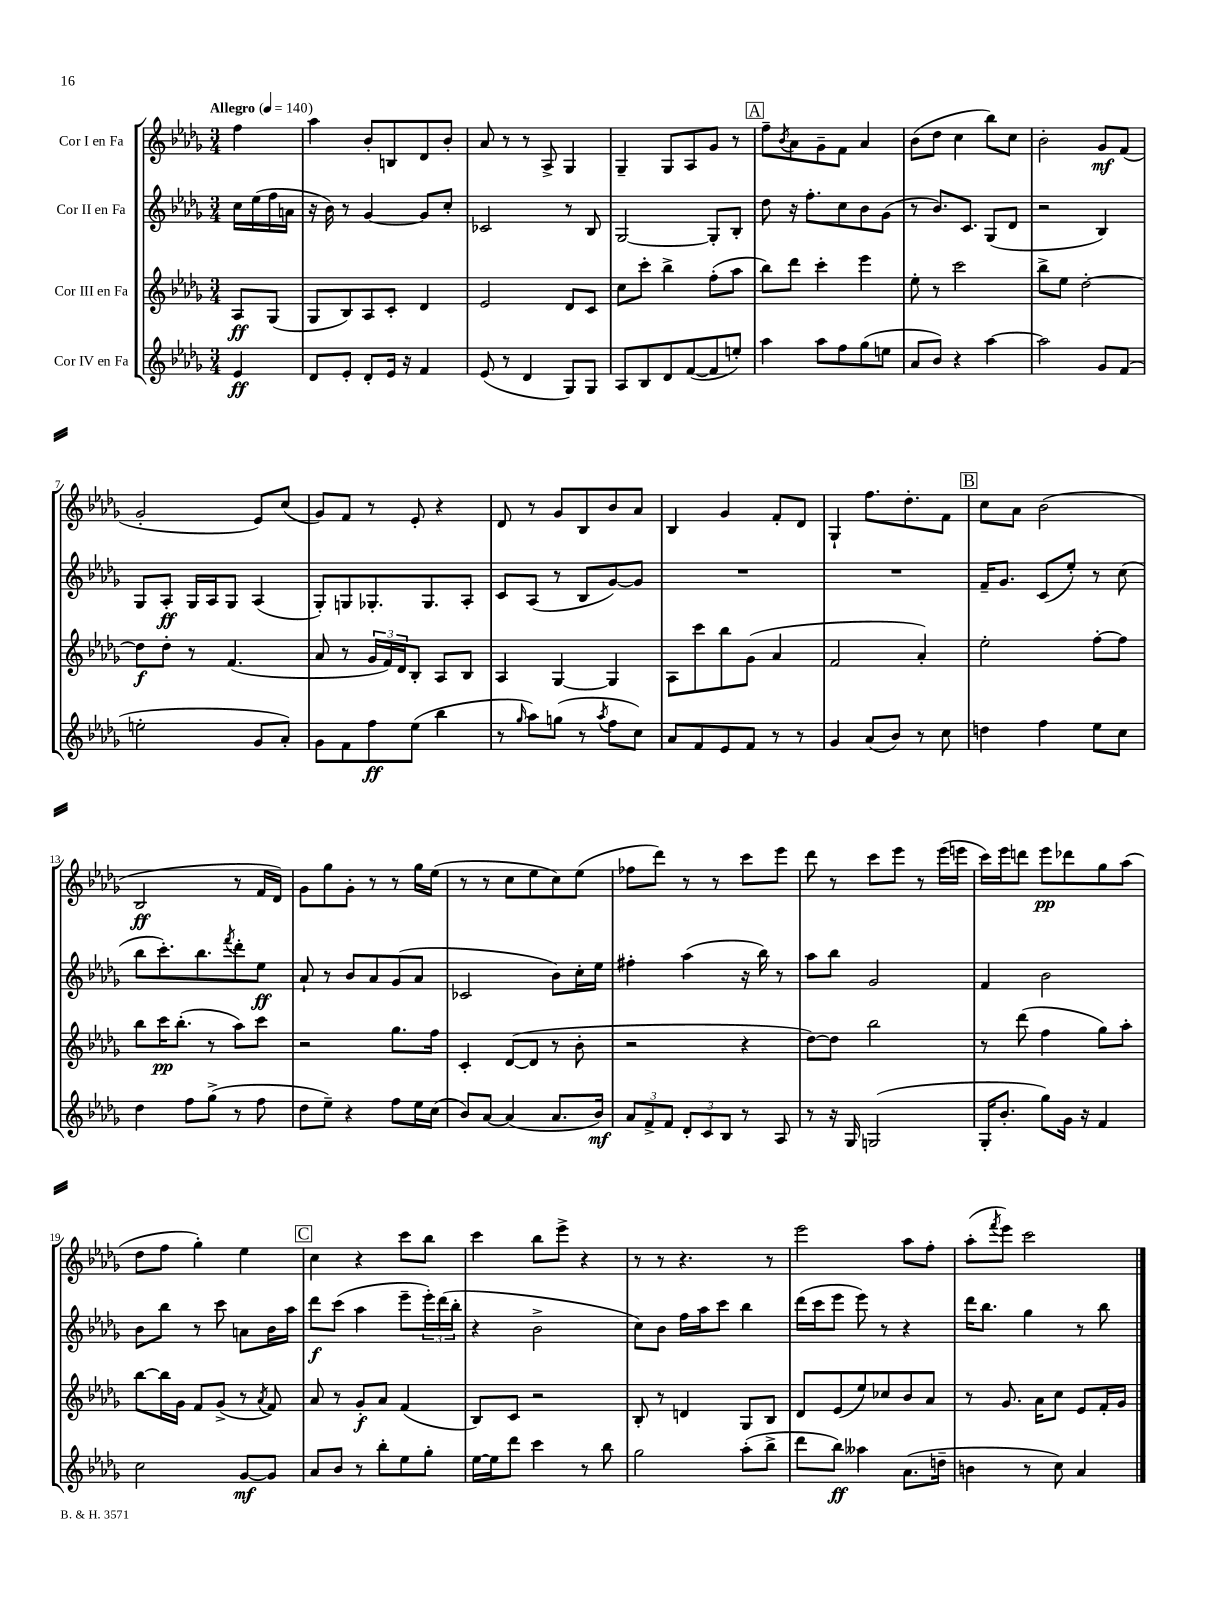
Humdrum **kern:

**kern	**dynam	**kern	**dynam	**kern	**dynam	**kern	**dynam
*part4	*part4	*part3	*part3	*part2	*part2	*part1	*part1
*staff4	*staff4	*staff3	*staff3	*staff2	*staff2	*staff1	*staff1
*I"Cor IV en Fa	*	*I"Cor III en Fa	*	*I"Cor II en Fa	*	*I"Cor I en Fa	*
*clefG2	*	*clefG2	*	*clefG2	*	*clefG2	*
*k[b-e-a-d-g-]	*	*k[b-e-a-d-g-]	*	*k[b-e-a-d-g-]	*	*k[b-e-a-d-g-]	*
*M3/4	*	*M3/4	*	*M3/4	*	*M3/4	*
*MM140	*	*MM140	*	*MM140	*	*MM140	*
=	=	=	=	=	=	=	=
!	!	!	!	!	!	!LO:TX:a:B:t=Allegro	!
4e-/	ff	8A-/L	ff	16cc\LL	.	4ff\	.
.	.	.	.	(16ee-\	.	.	.
.	.	(8G-/J	.	16ff\	.	.	.
.	.	.	.	16an\JJ	.	.	.
=1	=1	=1	=1	=1	=1	=1	=1
8d-/L	.	8G-/L	.	16r	.	4aa-\	.
.	.	.	.	16b-\)	.	.	.
8e-'/J	.	8B-/)	.	8r	.	.	.
8d-'/L	.	8A-/	.	[4g-/	.	8b-'/L	.
16e-/Jk	.	8c'/J	.	.	.	8Bn/	.
16r	.	.	.	.	.	.	.
4f/	.	4d-/	.	8g-/L]	.	8d-/	.
.	.	.	.	8cc'/J	.	8b-'/J	.
=2	=2	=2	=2	=2	=2	=2	=2
(8e-/	.	2e-/	.	2c-X/	.	8a-/	.
8r	.	.	.	.	.	8r	.
4d-/	.	.	.	.	.	8r	.
.	.	.	.	.	.	8A-^/	.
8G-/L)	.	8d-/L	.	8r	.	4G-/	.
8G-/J	.	8c/J	.	8B-/	.	.	.
=3	=3	=3	=3	=3	=3	=3	=3
8A-/L	.	8cc\L	.	[2G-/	.	4G-~/	.
8B-/	.	8ccc'\J	.	.	.	.	.
8d-/	.	4bb-^\	.	.	.	8G-/L	.
([8f/	.	.	.	.	.	8A-/	.
8f/]	.	(8ff'\L	.	8G-'/L]	.	8g-/J	.
8een'/J)	.	8aa-\J	.	8B-'/J	.	8r	.
!!LO:REH:place=s1:t=A
=4	=4	=4	=4	=4	=4	=4	=4
4aa-\	.	8bb-\L)	.	8dd-\	.	8ff~\L	.
.	.	.	.	.	.	8qb-/	.
.	.	8ddd-\J	.	16r	.	8a-\	.
.	.	.	.	8.ff'\L	.	.	.
8aa-\L	.	4ccc'\	.	.	.	8g-~\	.
8ff\	.	.	.	8cc\	.	8f\J	.
(8gg-\	.	4eee-\	.	8b-\	.	4a-/	.
8een\J	.	.	.	(8g-\J	.	.	.
=5	=5	=5	=5	=5	=5	=5	=5
8a-/L	.	8ee-'\	.	8r	.	(8b-\L	.
8b-/J)	.	8r	.	8.b-/L)	.	8dd-\J	.
4r	.	2ccc\	.	.	.	4cc\	.
.	.	.	.	8.c/J	.	.	.
[4aa-\	.	.	.	(8G-/L	.	8bb-\L)	.
.	.	.	.	8d-/J	.	8cc\J	.
=6	=6	=6	=6	=6	=6	=6	=6
2aa-\]	.	8bb-^\L	.	2r	.	2b-'\	.
.	.	8ee-\J	.	.	.	.	.
.	.	[2dd-'\	.	.	.	.	.
8g-/L	.	.	.	4B-/)	.	8g-/L	mf
(8f/J	.	.	.	.	.	(8f/J	.
!!LO:LB:g=z
=7	=7	=7	=7	=7	=7	=7	=7
2een'\	.	8dd-\L]	f	8G-/L	.	2g-'/	.
.	.	8dd-'\J	.	8A-'/J	ff	.	.
.	.	8r	.	16G-/LL	.	.	.
.	.	.	.	16A-/J	.	.	.
.	.	(4.f/	.	8G-/J	.	.	.
8g-/L	.	.	.	(4A-/	.	8e-/L)	.
8a-'/J)	.	.	.	.	.	(8cc/J	.
=8	=8	=8	=8	=8	=8	=8	=8
8g-\L	.	8a-/	.	8G-'/L)	.	8g-/L)	.
8f\	.	8r	.	8Gn/	.	8f/J	.
8ff\	ff	24g-/LL	.	8.G-X'/	.	8r	.
.	.	24f/)	.	.	.	.	.
.	.	24d-/J	.	.	.	.	.
(8ee-\J	.	8B-'/J	.	.	.	8e-'/	.
.	.	.	.	8.G-/	.	.	.
4bb-\	.	8A-/L	.	.	.	4r	.
.	.	8B-/J	.	8A-'/J	.	.	.
=9	=9	=9	=9	=9	=9	=9	=9
8r	.	4A-/	.	8c/L	.	8d-/	.
16qqgg-/	.	.	.	.	.	.	.
8aa-\L)	.	.	.	(8A-/J	.	8r	.
(8ggn\J	.	[4G-/	.	8r	.	8g-/L	.
8r	.	.	.	8B-/L	.	8B-/	.
8qaa-/	.	.	.	.	.	.	.
8ff\L	.	4G-/]	.	[8g-/)	.	8b-/	.
8cc\J)	.	.	.	8g-/J]	.	8a-/J	.
=10	=10	=10	=10	=10	=10	=10	=10
8a-/L	.	8A-\L	.	2.r	.	4B-/	.
8f/	.	8ccc\	.	.	.	.	.
8e-/	.	8bb-\	.	.	.	4g-/	.
8f/J	.	(8g-\J	.	.	.	.	.
8r	.	4a-/	.	.	.	8f'/L	.
8r	.	.	.	.	.	8d-/J	.
=11	=11	=11	=11	=11	=11	=11	=11
4g-/	.	2f/	.	2.r	.	4G-`/	.
(8a-/L	.	.	.	.	.	8.ff\L	.
8b-/J)	.	.	.	.	.	.	.
.	.	.	.	.	.	8.dd-'\	.
8r	.	4a-'/)	.	.	.	.	.
8cc\	.	.	.	.	.	8f\J	.
!!LO:REH:place=s1:t=B
=12	=12	=12	=12	=12	=12	=12	=12
4ddn\	.	2ee-'\	.	16f~/KL	.	8cc\L	.
.	.	.	.	8.g-/J	.	.	.
.	.	.	.	.	.	8a-\J	.
4ff\	.	.	.	(8c/L	.	(2b-\	.
.	.	.	.	8ee-'/J)	.	.	.
8ee-\L	.	[8ff'\L	.	8r	.	.	.
8cc\J	.	8ff\J]	.	(8cc\	.	.	.
!!LO:LB:g=z
=13	=13	=13	=13	=13	=13	=13	=13
4dd-\	.	8bb-\L	.	8bb-\L	.	2B-/	ff
.	.	16ccc\K	pp	8.ccc'\)	.	.	.
.	.	(8.bb-'\J	.	.	.	.	.
8ff\L	.	.	.	.	.	.	.
.	.	.	.	8.bb-\	.	.	.
(8gg-^\J	.	8r	.	.	.	.	.
.	.	.	.	8qfff/	.	.	.
8r	.	8aa-\L)	.	8ddd-'\	.	8r	.
8ff\	.	8ccc\J	.	8ee-\J	ff	16f/LL	.
.	.	.	.	.	.	16d-/JJ)	.
=14	=14	=14	=14	=14	=14	=14	=14
8dd-\L	.	2r	.	8a-`/	.	8g-\L	.
8ee-~\J)	.	.	.	8r	.	8gg-\	.
4r	.	.	.	8b-/L	.	8g-'\J	.
.	.	.	.	8a-/	.	8r	.
8ff\L	.	8.gg-\L	.	(8g-/	.	8r	.
16ee-\L	.	.	.	8a-/J	.	16gg-\LL	.
(16cc\JJ	.	16ff\Jk	.	.	.	(16ee-\JJ	.
=15	=15	=15	=15	=15	=15	=15	=15
8b-/L)	.	4c'/	.	2c-X/	.	8r	.
[8a-/J	.	.	.	.	.	8r	.
(4a-/]	.	([8d-/L	.	.	.	8cc\L	.
.	.	8d-/J]	.	.	.	8ee-\	.
8.a-/L	.	8r	.	8b-\L)	.	8cc\)	.
.	.	8b-'\	.	16cc'\L	.	(8ee-\J	.
16b-/Jk)	mf	.	.	16ee-\JJ	.	.	.
=16	=16	=16	=16	=16	=16	=16	=16
12a-/L	.	2r	.	4ff#X'\	.	8ff-X\L	.
12f^/	.	.	.	.	.	.	.
.	.	.	.	.	.	8ddd-\J)	.
12f/J	.	.	.	.	.	.	.
12d-'/L	.	.	.	(4aa-\	.	8r	.
12c/	.	.	.	.	.	.	.
.	.	.	.	.	.	8r	.
12B-/J	.	.	.	.	.	.	.
8r	.	4r	.	16r	.	8ccc\L	.
.	.	.	.	16bb-\)	.	.	.
8A-/	.	.	.	8r	.	8eee-\J	.
=17	=17	=17	=17	=17	=17	=17	=17
8r	.	[8dd-\L)	.	8aa-\L	.	8ddd-\	.
16r	.	8dd-\J]	.	8bb-\J	.	8r	.
16G-/	.	.	.	.	.	.	.
(2Gn/	.	2bb-\	.	2g-/	.	8ccc\L	.
.	.	.	.	.	.	8eee-\J	.
.	.	.	.	.	.	8r	.
.	.	.	.	.	.	(16eee-\LL	.
.	.	.	.	.	.	16eeen\JJ	.
=18	=18	=18	=18	=18	=18	=18	=18
16G-'/KL	.	8r	.	4f/	.	16ccc\LL)	.
8.b-'/J	.	.	.	.	.	16eee-\J	.
.	.	(8ddd-\	.	.	.	8dddn\J	.
8gg-\L)	.	4ff\	.	2b-\	.	8eee-\L	pp
16g-\Jk	.	.	.	.	.	8ddd-X\	.
16r	.	.	.	.	.	.	.
4f/	.	8gg-\L)	.	.	.	8gg-\	.
.	.	8aa-'\J	.	.	.	(8aa-\J	.
!!LO:LB:g=z
=19	=19	=19	=19	=19	=19	=19	=19
2cc\	.	[8bb-\L	.	8b-\L	.	8dd-\L	.
.	.	16bb-\L]	.	8bb-\J	.	8ff\J	.
.	.	16g-\JJ	.	.	.	.	.
.	.	8f/L	.	8r	.	4gg-'\)	.
.	.	(8g-^/J	.	8ccc\	.	.	.
[8g-/L	mf	8r	.	8an\L	.	4ee-\	.
.	.	8qa-/	.	.	.	.	.
8g-/J]	.	8f/)	.	16b-\L	.	.	.
.	.	.	.	16aa-\JJ	.	.	.
!!LO:REH:place=s1:t=C
=20	=20	=20	=20	=20	=20	=20	=20
8a-/L	.	8a-/	.	8ddd-\L	f	4cc\	.
8b-/J	.	8r	.	(8ccc\J	.	.	.
8r	.	8g-'/L	f	4aa-\	.	4r	.
8bb-'\L	.	8a-/J	.	.	.	.	.
8ee-\	.	(4f/	.	8eee-~\L	.	8ccc\L	.
8gg-'\J	.	.	.	24eee-'\L)	.	8bb-\J	.
.	.	.	.	(24ddd-\	.	.	.
.	.	.	.	24bb-'\JJ	.	.	.
=21	=21	=21	=21	=21	=21	=21	=21
[16ee-\LL	.	8B-/L)	.	4r	.	4ccc\	.
16ee-\J]	.	.	.	.	.	.	.
8ddd-\J	.	8c/J	.	.	.	.	.
4ccc\	.	2r	.	2b-^\	.	8bb-\L	.
.	.	.	.	.	.	8eee-^\J	.
8r	.	.	.	.	.	4r	.
8bb-\	.	.	.	.	.	.	.
=22	=22	=22	=22	=22	=22	=22	=22
2gg-\	.	8B-'/	.	8cc\L)	.	8r	.
.	.	8r	.	8b-\J	.	8r	.
.	.	4dn/	.	16ff\LL	.	4.r	.
.	.	.	.	16aa-\J	.	.	.
.	.	.	.	8ccc\J	.	.	.
(8aa-'\L	.	8G-/L	.	4bb-\	.	.	.
8bb-^\J	.	8B-/J	.	.	.	8r	.
=23	=23	=23	=23	=23	=23	=23	=23
8ddd-\L	.	8d-/L	.	(16ddd-\LL	.	2eee-\	.
.	.	.	.	16ccc\J	.	.	.
8bb-\J)	ff	(8e-/	.	8eee-\J	.	.	.
4aa--X\	.	8ee-/)	.	8eee-\)	.	.	.
.	.	8cc-X/	.	8r	.	.	.
(8.a-\L	.	8b-/	.	4r	.	8aa-\L	.
.	.	8a-/J	.	.	.	8ff'\J	.
16ddn~\Jk	.	.	.	.	.	.	.
=24	=24	=24	=24	=24	=24	=24	=24
4bn\	.	8r	.	16ddd-\KL	.	(8aa-'\L	.
.	.	.	.	8.bb-\J	.	.	.
.	.	.	.	.	.	8qfff/	.
.	.	8.g-/	.	.	.	8eee-\J)	.
8r	.	.	.	4gg-\	.	2ccc\	.
.	.	16a-\KL	.	.	.	.	.
8cc\)	.	8cc\J	.	.	.	.	.
4a-/	.	8e-/L	.	8r	.	.	.
.	.	16f'/L	.	8bb-\	.	.	.
.	.	16g-/JJ	.	.	.	.	.
==	==	==	==	==	==	==	==
*-	*-	*-	*-	*-	*-	*-	*-
